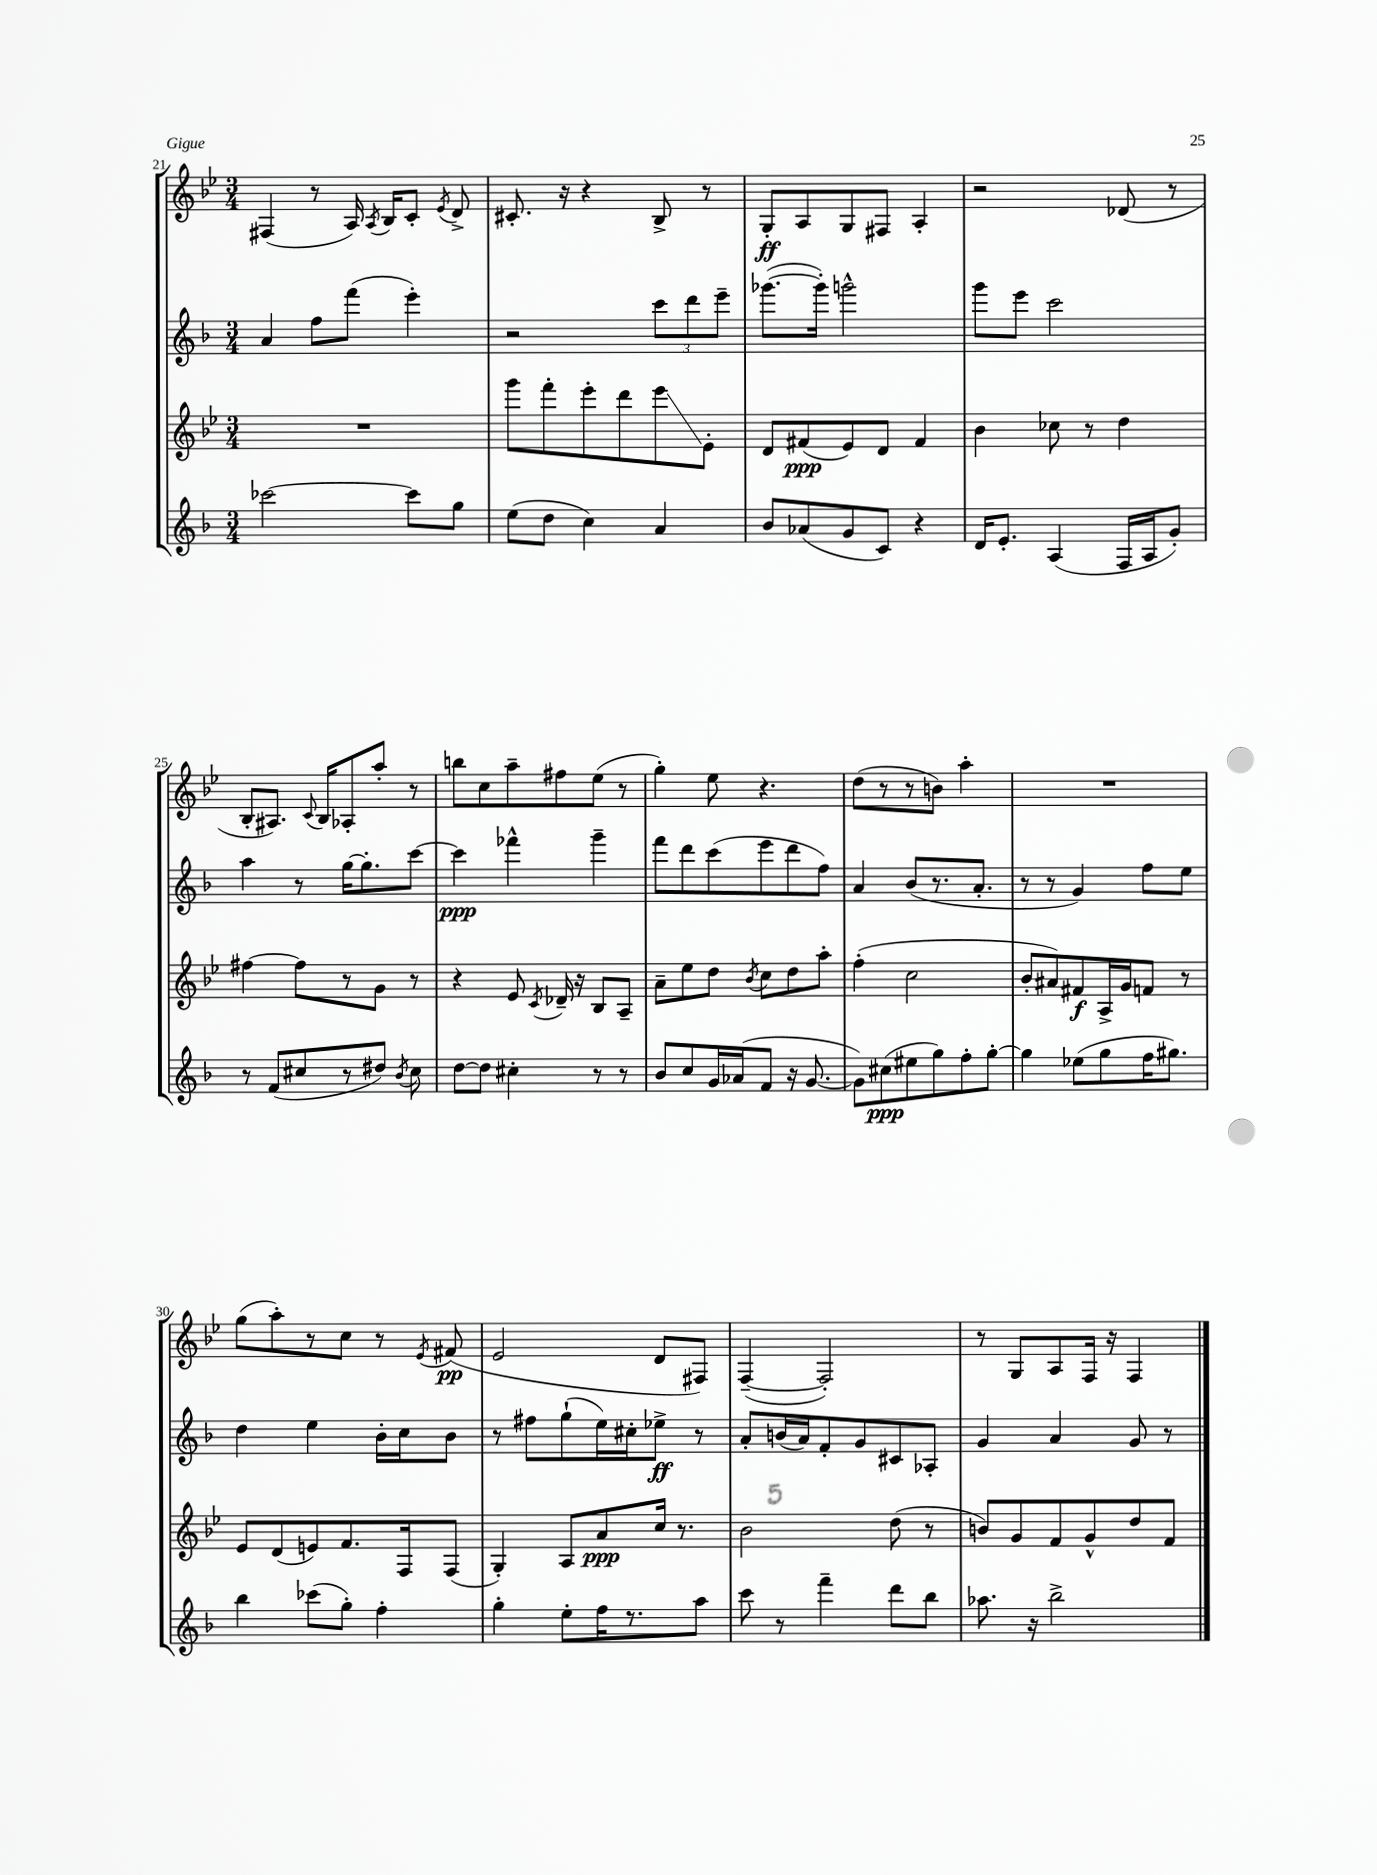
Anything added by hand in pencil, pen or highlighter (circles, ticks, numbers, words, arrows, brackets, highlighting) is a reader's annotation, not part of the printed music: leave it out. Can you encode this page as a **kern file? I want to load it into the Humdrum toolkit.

**kern	**kern	**kern	**kern
*staff4	*staff3	*staff2	*staff1
*clefG2	*clefG2	*clefG2	*clefG2
*k[b-]	*k[b-e-]	*k[b-]	*k[b-e-]
*M3/4	*M3/4	*M3/4	*M3/4
[2ccc-	2.r	4a	(4F#
.	.	8ff	8r
.	.	(8fff	16A)
.	.	.	8qA
.	.	.	16B-
8ccc-]	.	4eee')	8c'
.	.	.	8qe-
8gg	.	.	8d^
=	=	=	=
(8ee	8ggg	2r	8.c#'
8dd	8fff'	.	.
.	.	.	16r
4cc)	8eee-'	.	4r
.	8ddd	.	.
4a	8eee-	12ccc	8B-^
.	.	12ddd	.
.	8e-'	.	8r
.	.	12eee~	.
=	=	=	=
8b-	8d	([8.ggg-	8G'
(8a-	(8f#	.	8A
.	.	16ggg-'])	.
8g	8e-)	2ggg^^	8G
8c)	8d	.	8F#
4r	4f#	.	4A'
=	=	=	=
16d	4b-	8ggg	2r
8.e'	.	.	.
.	.	8eee	.
(4A	8cc-	2ccc	.
.	8r	.	.
16F	4dd	.	(8d-
16A	.	.	.
8g')	.	.	8r
=	=	=	=
8r	[4ff#	4aa	8B-'
(8f	.	.	8.A#)
8cc#	8ff#]	8r	.
.	.	.	8qqc
.	.	.	16B-
8r	8r	[16gg	8A-'
.	.	8.gg']	.
8dd#)	8g	.	8aa'
8qb-	.	.	.
8cc#	8r	[8ccc	8r
=	=	=	=
[8dd	4r	4ccc]	8bb
8dd]	.	.	8cc
4cc#'	8e-	4fff-^^	8aa~
.	8qc	.	.
.	16d-~	.	8ff#
.	16r	.	.
8r	8B-	4ggg~	(8ee-
8r	8A~	.	8r
=	=	=	=
8b-	8a~	8fff	4gg')
8cc	8ee-	8ddd	.
16g	8dd	(8ccc	8ee-
(16a-	.	.	.
.	8qb-	.	.
8f	8cc	8eee	4.r
16r	8dd	8ddd	.
[8.g	.	.	.
.	8aa'	8ff)	.
=	=	=	=
8g])	(4ff'	4a	(8dd
(8cc#	.	.	8r
8ee#	2cc	(8b-	8r
8gg)	.	8.r	8b)
8ff'	.	.	4aa'
.	.	8.a'	.
[8gg'	.	.	.
=	=	=	=
4gg]	8b-'	8r	2.r
.	8a#)	8r	.
(8ee-	8f#	4g)	.
8gg	16A^	.	.
.	16g	.	.
16ff	8f	8ff	.
8.gg#)	.	.	.
.	8r	8ee	.
=	=	=	=
4bb-	8e-	4dd	(8gg
.	(8d	.	8aa')
(8ccc-	8e)	4ee	8r
8gg')	8.f	.	8cc
4ff'	.	16b-'	8r
.	16F	16cc	.
.	.	.	8qe-
.	(8F	8b-	(8f#
=	=	=	=
4gg'	4G')	8r	2e-
.	.	8ff#	.
8ee'	8A	(8gg`	.
16ff	8a	16ee)	.
8.r	.	16cc#'	.
.	16cc	8ee-^	8d
.	8.r	.	.
8aa	.	8r	8F#)
=	=	=	=
8ccc	2b-	8a'	([4F~
8r	.	(16b	.
.	.	16a)	.
4fff~	.	8f'	2F'])
.	.	8g	.
8ddd	(8dd	8c#	.
8bb-	8r	8A-'	.
=	=	=	=
8.aa-	8b)	4g	8r
.	8g	.	8G
16r	.	.	.
2bb-^	8f	4a	8A
.	8g^^	.	16F
.	.	.	16r
.	8dd	8g	4F
.	8f	8r	.
==	==	==	==
*-	*-	*-	*-
